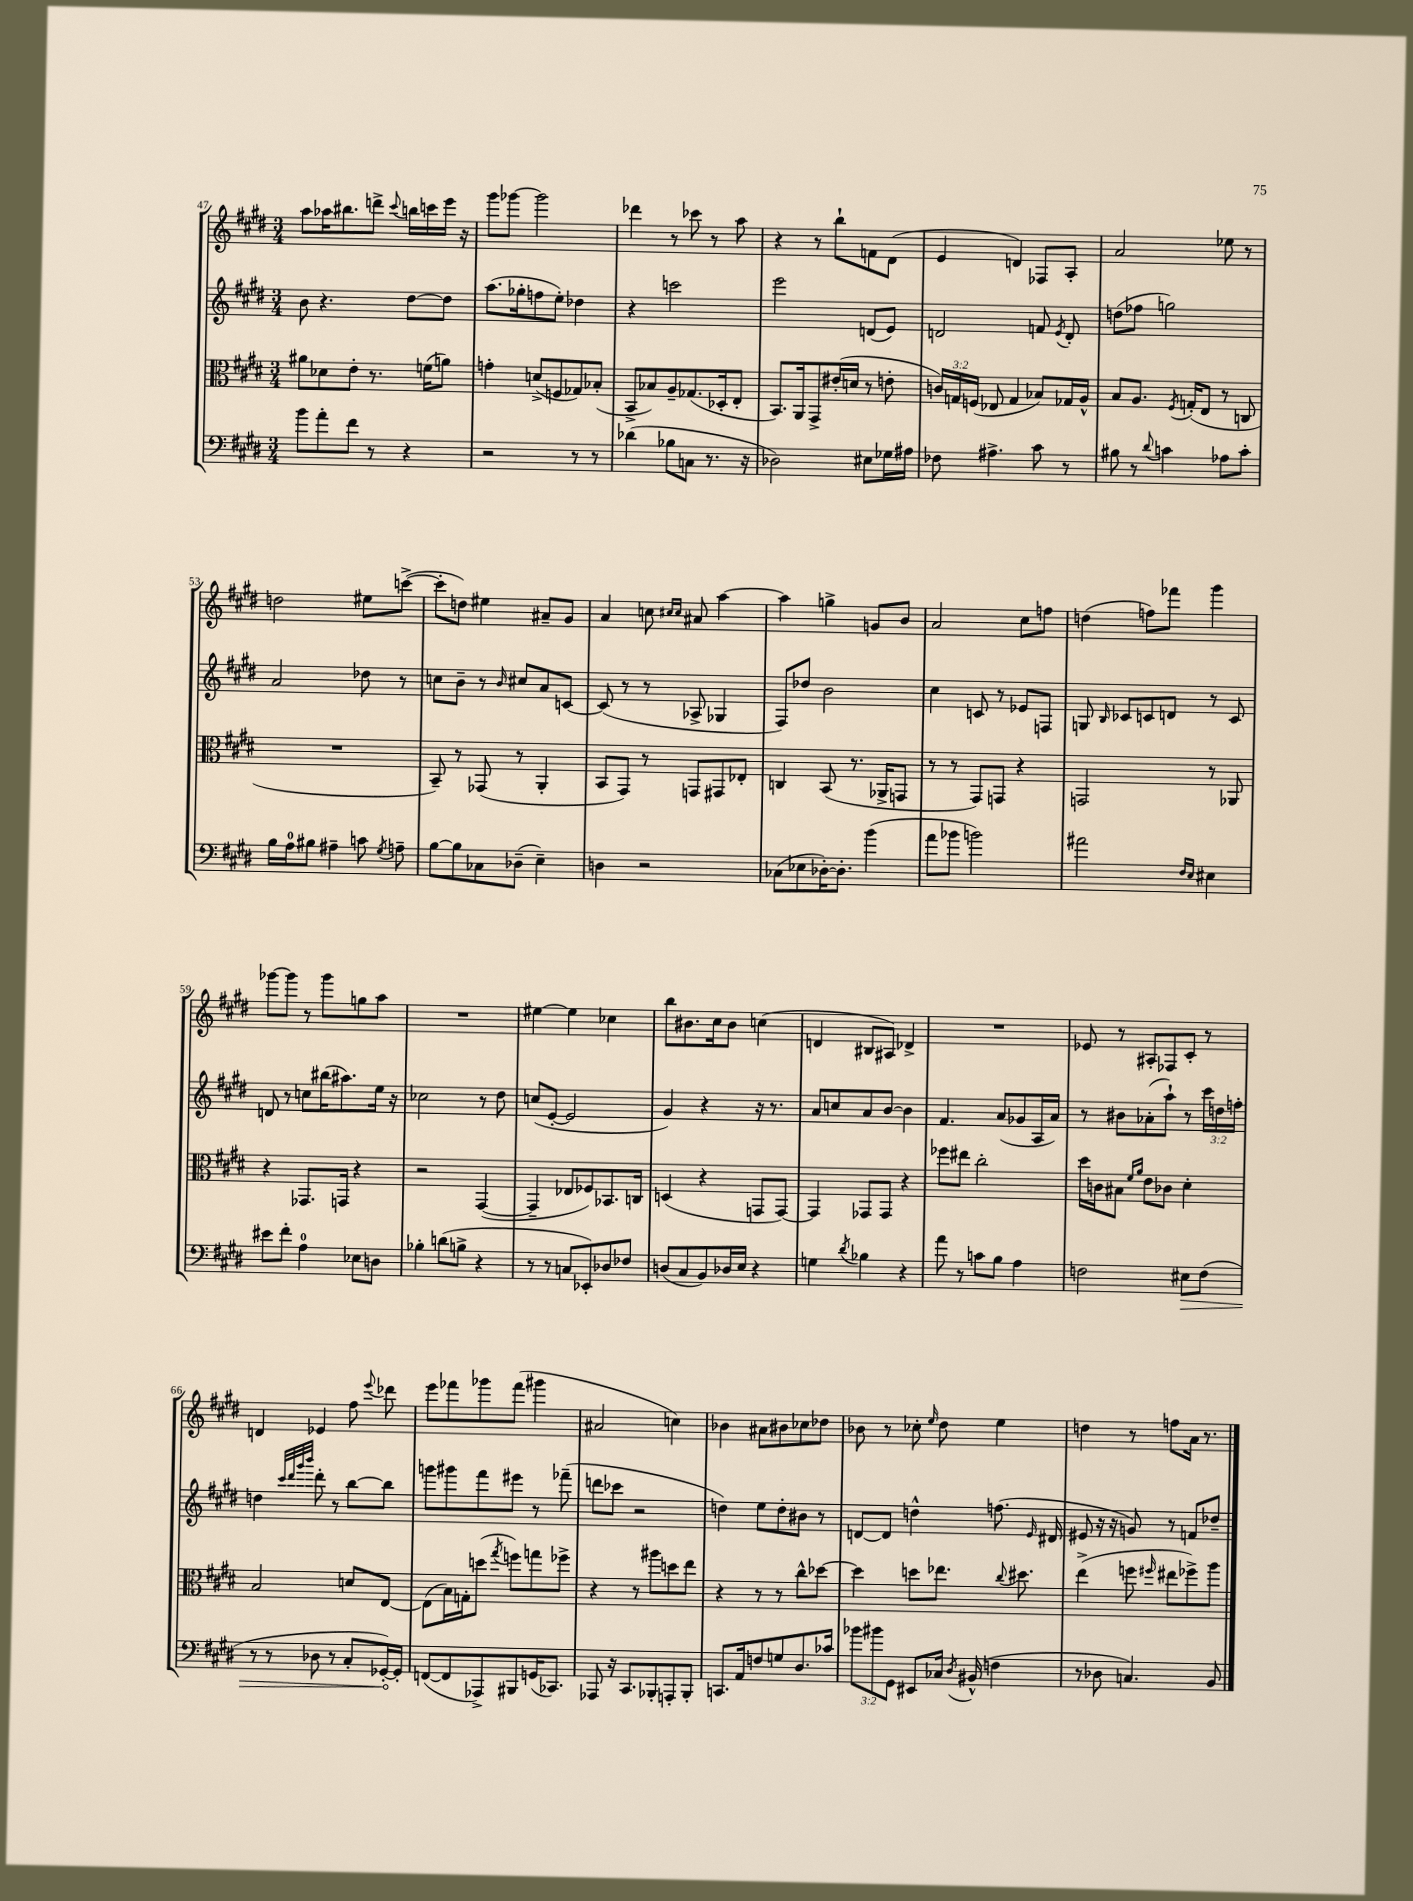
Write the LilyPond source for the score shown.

<<
\new StaffGroup <<
\new Staff = "s0" {
    \clef treble \key e \major \numericTimeSignature \time 3/4
    \autoBeamOff a''8[ aes''16 bis''8. d'''8]-> \appoggiatura { cis'''8 } b''16[ c'''16 e'''16] r16 |
    gis'''8[ ges'''8]~ ges'''2 |
    des'''4 r8 ces'''8 r8 a''8 |
    r4 r8 b''8[-! f'8 dis'8]( |
    e'4 d'4) fes8[ a8]-. |
    a'2 ees''8 r8 |
    d''2 eis''8[ c'''8]~->( |
    c'''8[-. d''8]) eis''4 ais'8[-- gis'8] |
    a'4 c''8 \grace { cis''16[ cis''16] } ais'8 a''4~ |
    a''4 g''4-> g'8[ b'8] |
    a'2 cis''8[ f''8] |
    d''4( f''8[) fes'''8] gis'''4 |
    ges'''8[~ ges'''8] r8 ges'''8[ g''8 a''8] |
    R2. |
    eis''4~ eis''4 ces''4 |
    b''8[ bis'8. cis''16 bis'8] c''4( |
    d'4 bis8[ ais8]) des'4-> |
    R2. |
    ees'8 r8 ais8[-. fes8 cis'8]-. r8 |
    d'4 ees'4 fis''8 \appoggiatura { e'''8 } des'''8 |
    e'''8[ fes'''8 ges'''8 fes'''8]( gis'''4 |
    ais'2 c''4) |
    bes'4 ais'8[ bis'8 ces''8 des''8] |
    bes'8 r8 ces''8-. \grace { e''16 } dis''8 e''4 |
    d''4 r8 f''8[ a'16] r8. \bar "|." |
}
\new Staff = "s1" {
    \clef treble \key e \major \numericTimeSignature \time 3/4 \override Staff.TupletNumber.text = #tuplet-number::calc-fraction-text
    \autoBeamOff b'8 r4. dis''8[~ dis''8] |
    a''8.[( ges''16-. f''8 e''8]-.) des''4 |
    r4 c'''2 |
    e'''2 d'8[( e'8]) |
    d'2 f'8 \acciaccatura { e'8 } d'8-. |
    d''8[( fes''8] g''2) |
    a'2 des''8 r8 |
    c''8[ b'8]-- r8 \grace { b'16 } cis''8[ a'8 c'8]~ |
    c'8( r8 r8 aes8-> ges4 |
    fis8[) des''8] b'2 |
    cis''4 c'8 r8 ees'8[ f8] |
    g8 \grace { b16 } ces'8[ c'8 d'8] r8 c'8 |
    d'8 r8 c''8[ bis''16( ais''8.) e''16] r16 |
    ces''2 r8 dis''8 |
    c''8[( e'8]~-. e'2 |
    gis'4) r4 r16 r8. |
    a'8[ c''8 a'8 b'8]~ b'4 |
    fis'4. a'8[( ges'8 a16 a'16]) |
    r8 bis'8[ aes'8-.( a''8]-!) r8 \tuplet 3/2 { cis'''16[ d''16 f''16]-. } |
    d''4 \grace { cis'''32[ dis'''32 gis'''32 b'''32] } dis'''8-. r8 b''8[~ b''8] |
    g'''8[ gis'''8 fis'''8 eis'''8] r8 fes'''8--( |
    d'''8[ ces'''8] r2 |
    d''4) e''8[ d''8-. bis'8] r8 |
    d'8[~ d'8] d''4-^ f''8.( \grace { e'16 } dis'16 |
    eis'8 r16 r16 g'8) r8 f'8[ des''8]-- \bar "|." |
}
\new Staff = "s2" {
    \clef alto \key e \major \numericTimeSignature \time 3/4 \override Staff.TupletNumber.text = #tuplet-number::calc-fraction-text
    \autoBeamOff ais'8[ des'8 e'8]-. r8. f'16[( a'8]) |
    g'4-. d'8[->( f8 ges8) bes8]-.( |
    b,8[-> bes8) a8-- ges8.( des16-. e8]-. |
    b,8.[) a,16 gis,8-> eis'16-.( d'16] r8 e'8-. |
    \tuplet 3/2 { c'16[) g16 f16]( } ees8 g4 bes8[) ges16 a16]-^ |
    b8[ a8.] \acciaccatura { fis8 } g16[-.( e8] r8 c8 |
    R2. |
    b,8--) r8 ges,8( r8 a,4-. |
    b,8[ gis,8]) r8 g,8[ gis,8 ees8]-. |
    c4 b,8( r8. aes,16[-> g,8] |
    r8 r8 gis,8[) g,8] r4 |
    g,2 r8 aes,8 |
    r4 ges,8.[ g,16] r4 |
    r2 gis,4~( |
    gis,4-- ees8[ fes8) bes,8. c16] |
    d4( r4 g,8[ g,8]~) |
    g,4 ges,8[ ges,8] r4 |
    fes''8[ eis''8] cis''2-. |
    dis''16[ c'16 bis8] \grace { fis'16[ a'16] } e'8[ ces'8] dis'4-. |
    b2 d'8[ e8]~ |
    e8[( b16) g16-. d''8]( \acciaccatura { gis''8 } f''8[) g''8 fes''8]-> |
    r4 r8 ais''8[ d''8 e''8] |
    r4 r8 r8 cis''8[-^ des''8]~ |
    des''4 d''8[ ees''8.] \appoggiatura { cis''8 } dis''8. |
    e''4->( f''8 \grace { fis''16 } eis''8[ fes''8->) a''8] \bar "|." |
}
\new Staff = "s3" {
    \clef bass \key e \major \numericTimeSignature \time 3/4 \override Staff.TupletNumber.text = #tuplet-number::calc-fraction-text
    \autoBeamOff b'8[ a'8-. fis'8] r8 r4 |
    r2 r8 r8 |
    des'4( bes8[ c8] r8. r16 |
    des2) eis8[ ges16 ais16] |
    fes8 ais4.-> cis'8 r8 |
    bis8 r8 \appoggiatura { dis'8 } c'4 aes8[ c'8]-. |
    b16[ a16-0 bis8] ais4-- c'8 \acciaccatura { gis8 } a8-- |
    b8[~ b8 ces8 des8]--( e4--) |
    d4 r2 |
    ces8[( ees8 des16~-.) des8.]-. b'4( |
    a'8[ bes'8] b'2) |
    ais'2 \grace { fis16[ e16] } eis4 |
    eis'8[ fis'8]-. a4-0 ees8[ d8] |
    bes4-. d'8[( b8]-> r4 |
    r8 r8 c8[ ees,8-.) des8 fes8] |
    d8[( cis8 b,8) des16 e16] r4 |
    g4 \acciaccatura { dis'8 } bes4 r4 |
    a'8 r8 c'8[ b8] a4 |
    f2 \once \override Hairpin.circled-tip = ##t eis8[\> f8]( |
    r8 r8 des8 r8 cis8[-. ges,16~-.\!) ges,16]-. |
    f,8[~( f,8 aes,,8->) bis,,8 g,16( ces,8.]) |
    aes,,8 r16 cis,8.[ bes,,8-. a,,8-. bes,,8]-. |
    c,8.[ a,16 f8 g8 dis8. ces'16] |
    \tuplet 3/2 { bes'8[ bis'8 gis,8] } eis,8[ ces16] \acciaccatura { dis8 } bis,16-^( f4 |
    r8 des8 c4.) b,8 \bar "|." |
}
>>
>>
\layout { \context { \Score currentBarNumber = #47 } }
